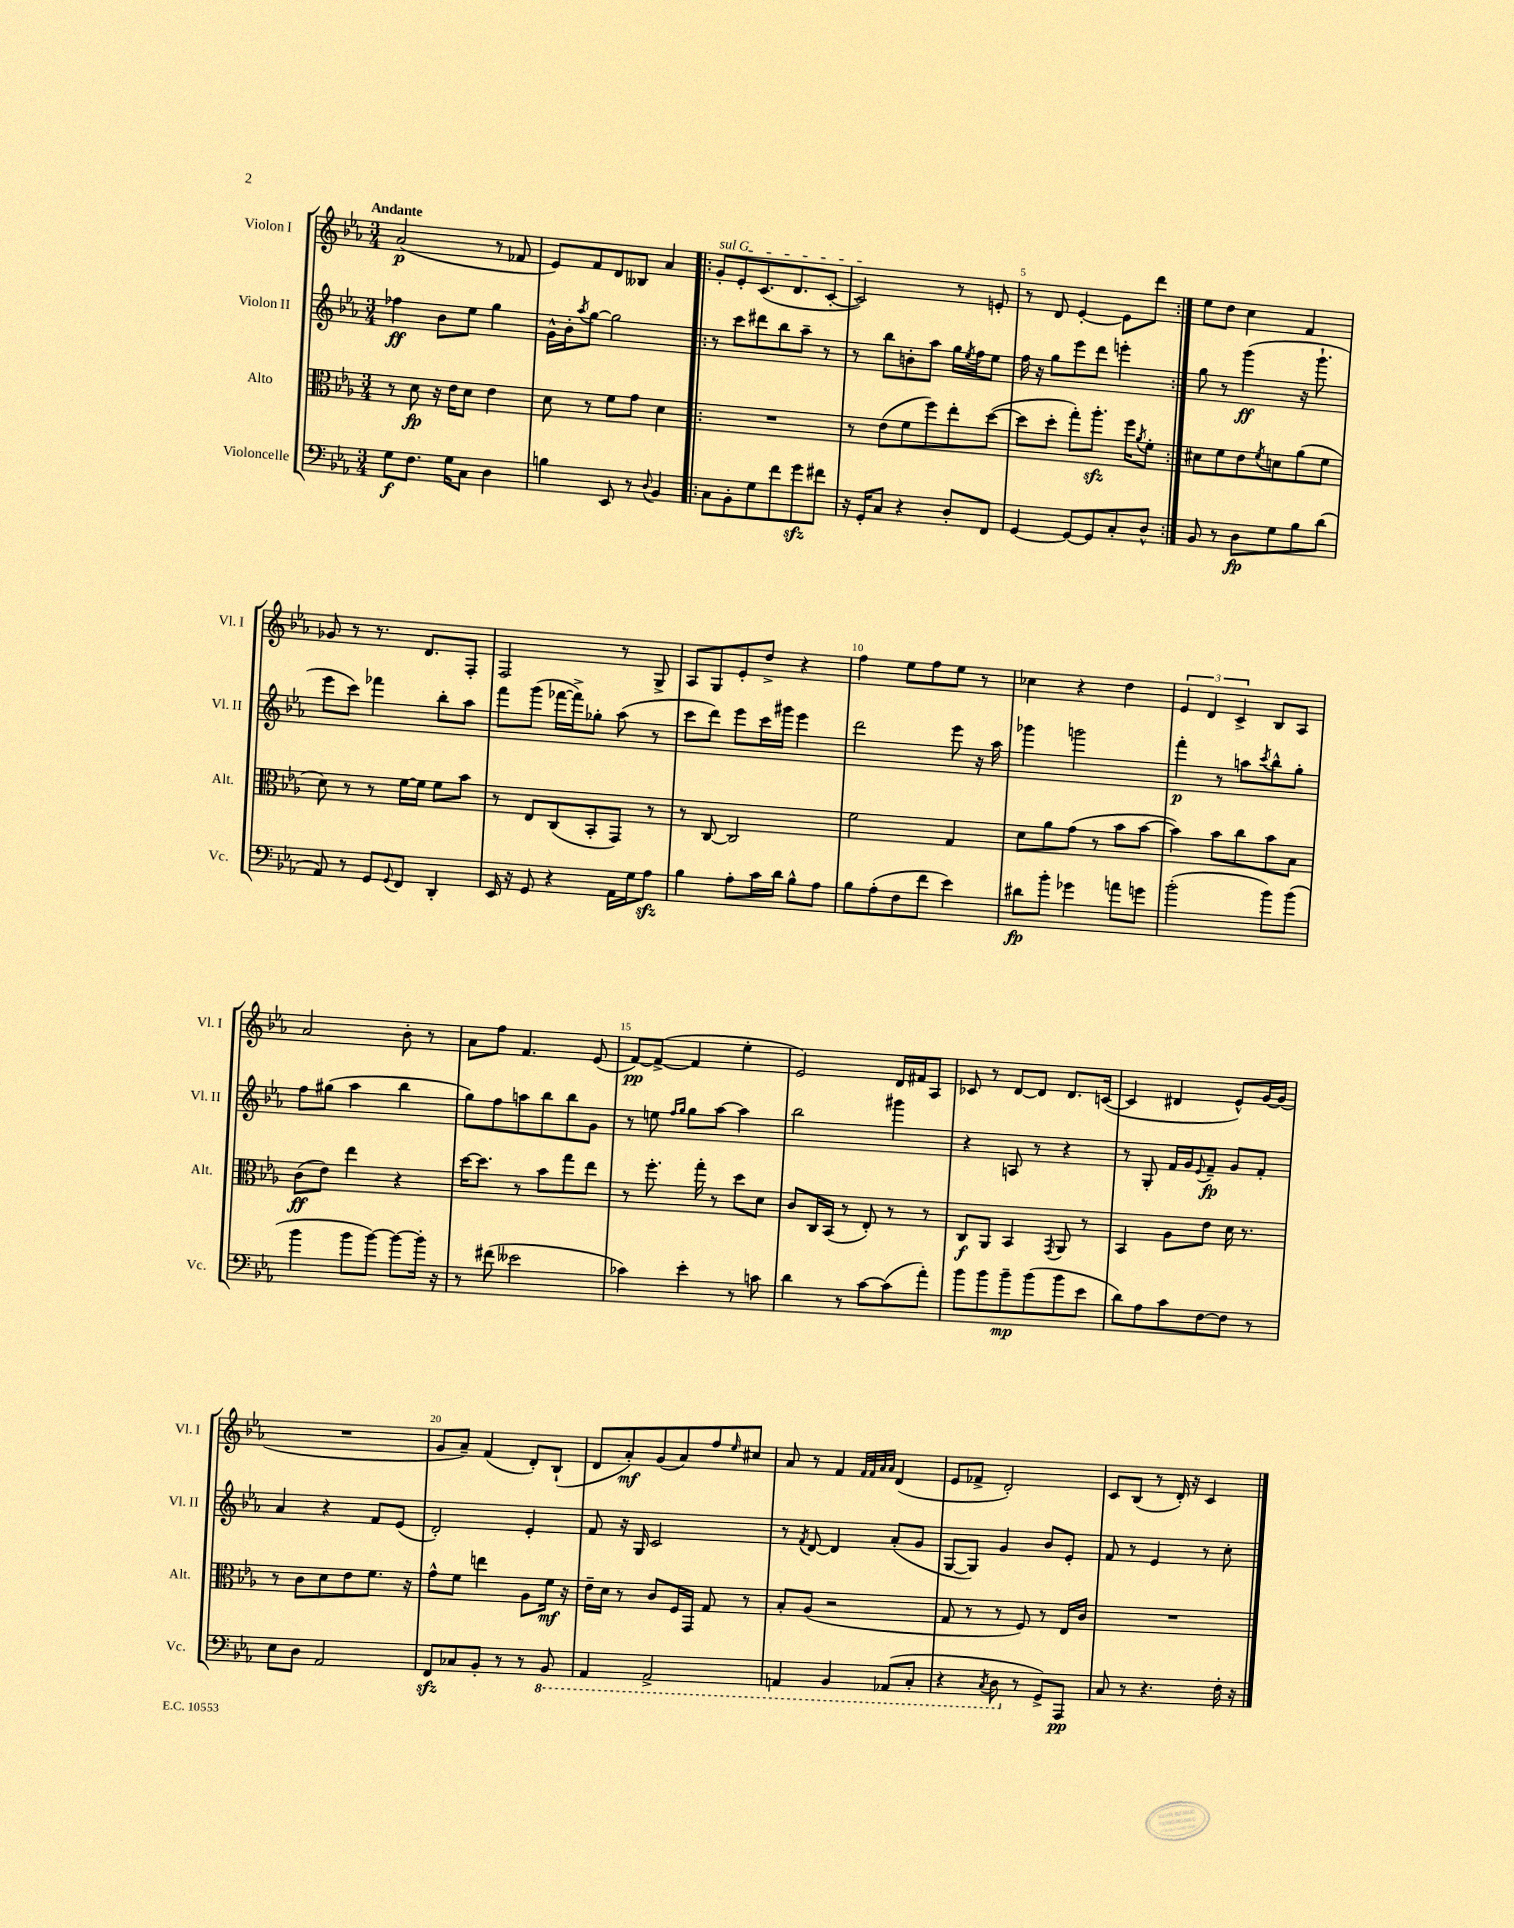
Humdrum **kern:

**kern	**kern	**kern	**kern
*staff4	*staff3	*staff2	*staff1
*clefF4	*clefC3	*clefG2	*clefG2
*k[b-e-a-]	*k[b-e-a-]	*k[b-e-a-]	*k[b-e-a-]
*M3/4	*M3/4	*M3/4	*M3/4
8G\L	8r	4ff-\	(2a-/
8.F\J	8d\	.	.
.	16r	8b-\L	.
16G\LK	16e-\LK	.	.
8C\J	8d\J	8ee-\J	.
4D\	4e-\	4gg\	8r
.	.	.	8f-/
=	=	=	=
4B\	8d\	16g^^\LL	8e-/L)
.	.	16b-'\J	.
.	.	8qaa-/	.
.	8r	[8gg\J	8f/
8EE-/	8f\L	2gg\]	8d/
8r	8g\J	.	8B--/J
8qqD/	.	.	.
4BB-/	4d\	.	4a-/
=!|:	=!|:	=!|:	=!|:
8C\L	2.r	8r	8g'/L
8BB-'\	.	8ccc\L	8e-'/
8G\	.	8ddd#\	(8.c/
8f\	.	8bb-\	.
.	.	.	8.d/
8g\	.	8aa-~\J	.
8f#\J	.	8r	[8c'/J
=	=	=	=
16r	8r	8r	2c/])
16GG'/LK	.	.	.
8C/J	(8e-\L	8bb-\L	.
4r	8f\	8b'\	.
.	8ff\)	8aa-\J	.
8D'/L	8ee-'\	16gg\LL	8r
.	.	8qee-/	.
.	.	16ff\J	.
8FF/J	([8dd\J	8ee-\J	8e'/
=	=	=	=
[4GG/	8dd\]L	16ff\	8r
.	.	16r	.
.	8dd'\J	8gg\L	8d/
8GG/_L	8gg'\L)	8eee-\	[4e-'/
8GG/]	8.aa-'\J	8ddd\J	.
8C'/	.	4eee'\	8e-\]L
.	16ff\LK	.	.
.	8qa-/	.	.
8D^^/J	8f'\J	.	8ddd\J
=:|!	=:|!	=:|!	=:|!
8BB-/	8d#\L	8gg\	8ee-\L
8r	8f\	8r	8dd\J
8D\L	8e-\	(4ggg\	4cc\
.	8qf/	.	.
8G\	8d\	.	.
8B-\	(8a-\	16r	4f/
.	.	8.ggg`\	.
(8d\J	8f\J	.	.
=	=	=	=
8AA-/)	8d\)	8eee-\L	8g-/
8r	8r	8ccc\J)	8r
8GG/L	8r	4fff-\	8.r
8qqGG/	.	.	.
8FF/J	[16f\LL	.	.
.	16f\]JJ	.	8.d/L
4DD'/	8f\L	8bb-'\L	.
.	8b-\J	8aa-\J	8F'/J
=	=	=	=
16EE-/	8r	8fff\L	2F/
16r	.	.	.
8GG/	8E-/L	(8ggg\J	.
4r	(8C/	[16fff-\LL	.
.	.	16fff-^\]J)	.
.	8BB-'/	8gg-'\J	.
16AA-\LL	8GG/J)	(8aa-\	8r
16G\J	.	.	.
8A-\J	8r	8r	8G^/
=	=	=	=
4B-\	8r	8ccc\L	8A-/L
.	[8C/	8ddd\J)	8G/
8A-'\L	2C/]	8eee-\L	8e-'/
16c\L	.	16ccc\L	8dd^/J
16d\JJ	.	16ggg#\JJ	.
8B-^^\L	.	4eee-\	4r
8A-\J	.	.	.
=	=	=	=
8B-\L	2f\	2ddd\	4ff\
(8A-'\	.	.	.
8F\	.	.	8ee-\L
8f\J	.	.	8ff\
4e-\)	4G/	8eee-\	8ee-\J
.	.	16r	8r
.	.	16aa-\	.
=	=	=	=
8d#\L	8d\L	4ggg-\	4cc-\
8b-'\J	8a-\	.	.
4g-\	(8g\J	2ggg\	4r
.	8r	.	.
8a\L	8b-\L	.	4dd\
8g\J	[8b-\J	.	.
=	=	=	=
(2b-'\	4b-\])	4fff'\	6e-/
.	.	.	6d/
.	8b-\L	8r	.
.	.	.	6c^/
.	8cc\	8aa\L	.
.	.	8qccc/	.
8b-\L)	8b-\	8bb-^^\	8B-/L
(8b-\J	8B-\J	8gg'\J	8A-/J
=	=	=	=
4b-\	(8c\L	8ff\L	2a-/
.	8e-\J)	(8gg#\J	.
8b-\L	4ee-\	4aa-\	.
[8b-\J)	.	.	.
8b-\_L	4r	4bb-\	8b-'\
16b-'\]Jk	.	.	8r
16r	.	.	.
=	=	=	=
8r	[16dd\LK	8gg\L)	8a-\L
.	8.dd\]J	.	.
(8f#\	.	8ff\	8ff\J
2e--\	8r	8aa\	4.f/
.	8b-\L	8bb-\	.
.	8gg\	8bb-\	.
.	8ee-\J	8g\J	(8e-/
=	=	=	=
4c-\)	8r	8r	[8f/L)
.	8.ff'\	8ee\	(8f^/_J
.	.	16qqff/LL	.
.	.	16qqgg/JJ	.
4e-'\	.	8gg\L	4f/]
.	16gg'\	.	.
.	8r	[8aa-\J	.
8r	8dd\L	4aa-\]	4ee-'\
8c\	8d\J	.	.
=	=	=	=
4d\	8c/L	2bb-\	2e-/)
.	16C/L	.	.
.	(16BB-/JJ	.	.
8r	8r	.	.
[8c\L	8E-'/)	.	.
(8c\]	8r	4ggg#\	16d/LL
.	.	.	16f#/J
8a-'\J)	8r	.	8A-/J
=	=	=	=
8b-\L	8C/L	4r	8c-/
8b-\	8AA-/J	.	8r
8b-~\	4BB-/	8A/	[8d/L
(8b-\	.	8r	8d/]J
.	8qGG/	.	.
8b-\	8AA-/	4r	8.d/L
8e-\J	8r	.	.
.	.	.	([16c/Jk
=	=	=	=
8d\L)	4BB-/	8r	4c/]
8A-\	.	8G'/	.
8c\	8A-\L	16f/LL	4d#/
.	.	16g/J	.
.	.	8qqe-/	.
[8F\	8e-\J	8f~/J	.
8F\]J	16d\	8g/L	8e-^^/L)
.	8.r	.	.
8r	.	8f'/J	[16g/L
.	.	.	(16g/]JJ
=	=	=	=
8E-\L	8r	4a-/	2.r
8D\J	8c\L	.	.
2AA-/	8d\	4r	.
.	8e-\	.	.
.	8.f\J	8f/L	.
.	.	(8e-/J	.
.	16r	.	.
=	=	=	=
8FF/L	8g^^\L	2d'/)	8g/L
8C-/	8f\J	.	8a-~/J)
8BB-'/J	4ee\	.	(4f/
8r	.	.	.
8r	8A-\L	4e-'/	8d'/L)
8BBB-/	16f\Jk	.	(8B-`/J
.	16r	.	.
=	=	=	=
4AAA-/	16e-~\LL	8f/	8d/L
.	16d\JJ	.	.
.	8r	16r	8a-'/)
.	.	16G/	.
2AAA-^/	8c/L	2c/	(8g/
.	16F/L	.	8a-/)
.	16GG/JJ	.	.
.	8G/	.	8ff/
.	.	.	16qqee-/
.	8r	.	8cc#/J
=	=	=	=
4AAA/	8B-'/L	8r	8a-/
.	.	8qf/	.
.	(8A-/J	[8d/	8r
4BBB-/	2r	4d/]	4f/
.	.	.	32qqf/LLL
.	.	.	32qqf/
.	.	.	32qqa-/
.	.	.	32qqa-/JJJ
(8AAA-/L	.	(8a-'/L	(4d/
8CC'/J	.	8g/J	.
=	=	=	=
4r	8G/	[8G/L	8e-/L
.	8r	8G/]J)	8f-^/J
8qCC/	.	.	.
8DD\	8r	4g/	2d'/)
8r	8F/)	.	.
8GG^/L)	8r	8b-/L	.
8AAA-/J	16E-/LL	8e-'/J	.
.	16c/JJ	.	.
=	=	=	=
8C/	2.r	8f/	8c/L
8r	.	8r	(8B-/J
4.r	.	4e-/	8r
.	.	.	16d'/)
.	.	.	16r
.	.	8r	4c/
16F'\	.	8cc'\	.
16r	.	.	.
==	==	==	==
*-	*-	*-	*-
